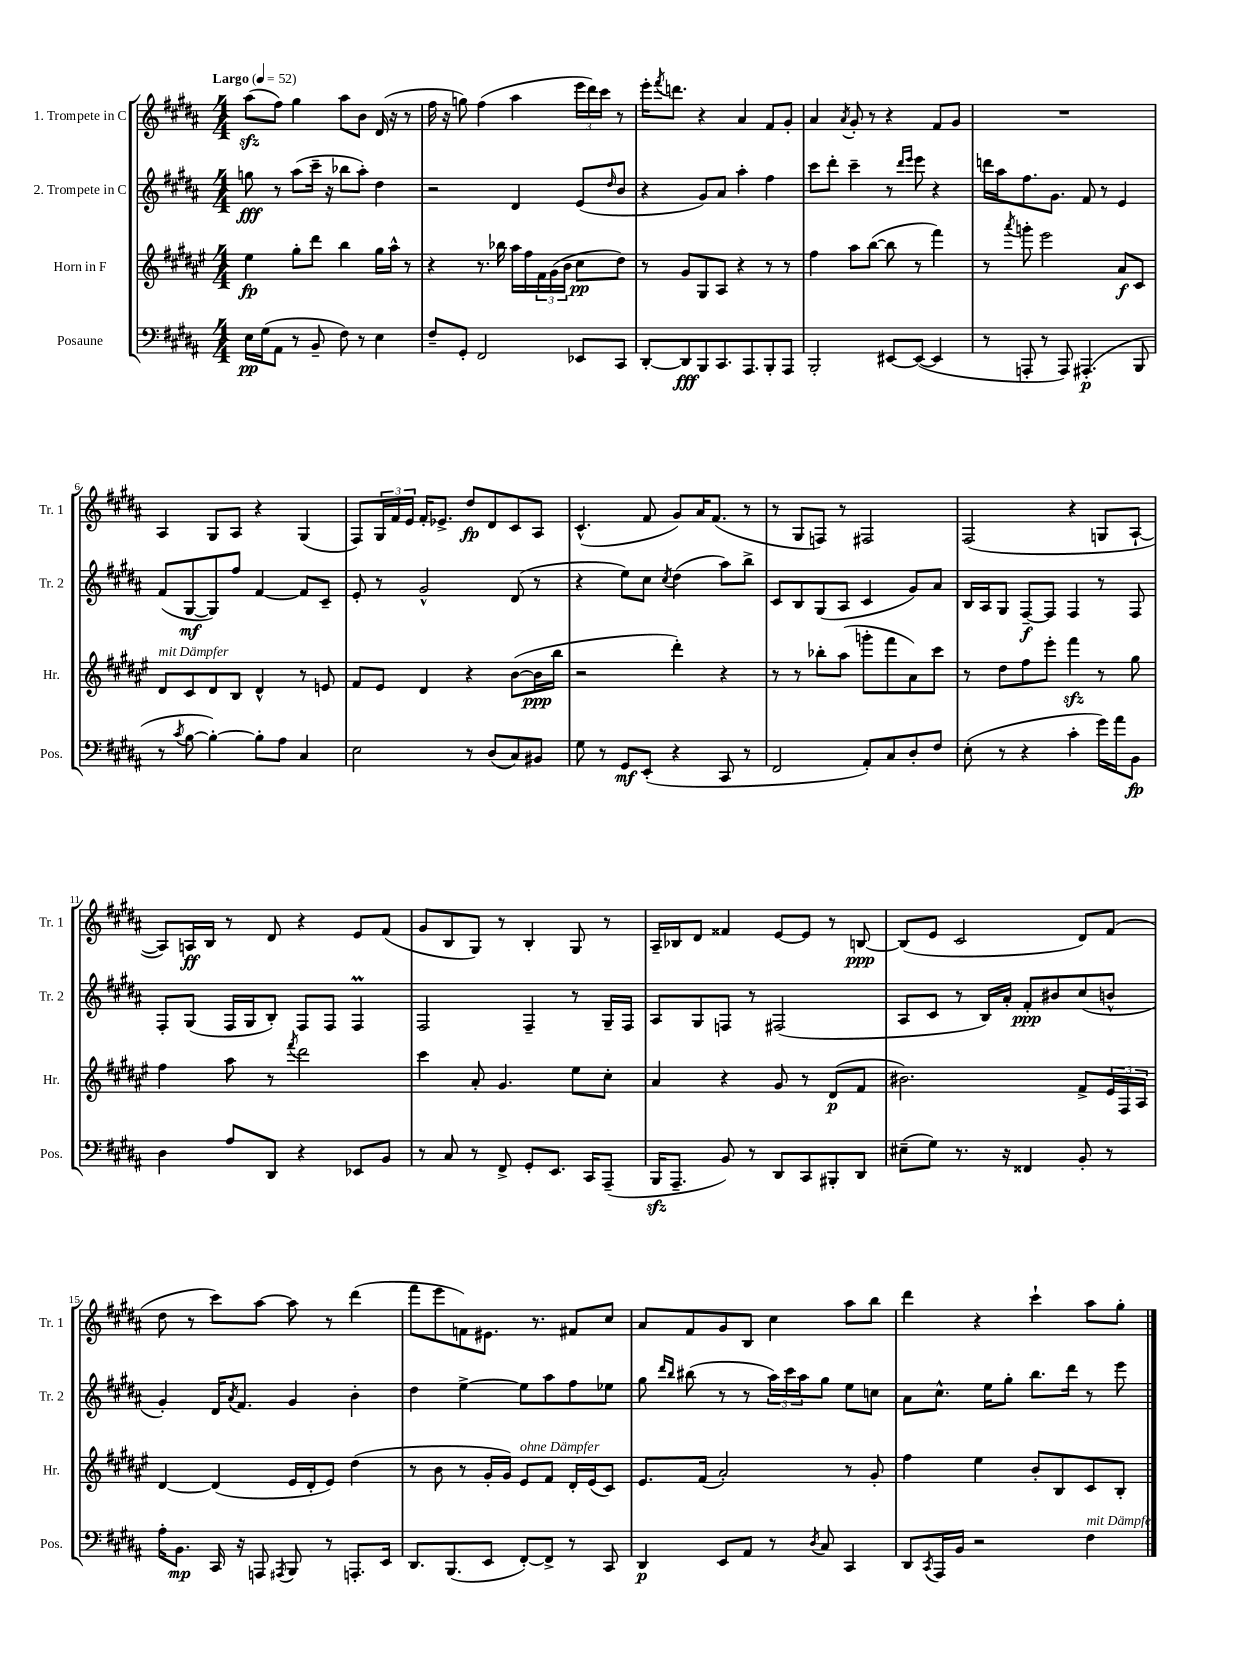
<<
\new StaffGroup <<
\new Staff = "s0" \with { instrumentName = "1. Trompete in C" shortInstrumentName = "Tr. 1" } {
    \clef treble \key b \major \numericTimeSignature \time 4/4 \tempo "Largo" 4 = 52
    ais''8\sfz( fis''8) gis''4 ais''8 b'8 dis'16( r16 r8 |
    fis''16 r16 g''8) fis''4( ais''4 \tuplet 3/2 { e'''16 dis'''16) cis'''16 } r8 |
    e'''16-. \acciaccatura { fis'''8 } d'''8. r4 ais'4 fis'8 gis'8-. |
    ais'4 \acciaccatura { ais'8 } gis'8-. r8 r4 fis'8 gis'8 |
    R1 |
    ais4 gis8 ais8 r4 gis4( |
    fis8) \tuplet 3/2 { gis16 fis'16 e'16 } fis'16-. ees'8.-> dis''8\fp dis'8 cis'8 ais8 |
    cis'4.-^( fis'8 gis'8) ais'16 fis'8.( r8 |
    r8 gis8 f8) r8 fis2 |
    fis2( r4 g8 ais8~-! |
    ais8) a16\ff b16 r8 dis'8 r4 e'8 fis'8( |
    gis'8 b8 gis8) r8 b4-. gis8 r8 |
    ais16-- bes16 dis'8 fisis'4 e'8~ e'8 r8 b8~\ppp |
    b8( e'8 cis'2 dis'8) fis'8( |
    dis''8 r8 cis'''8) ais''8~ ais''8 r8 dis'''4( |
    fis'''8 e'''8 f'8) eis'8. r8. fis'8 cis''8 |
    ais'8 fis'8 gis'8 b8 cis''4 ais''8 b''8 |
    dis'''4 r4 cis'''4-! ais''8 gis''8-. \bar "|." |
}
\new Staff = "s1" \with { instrumentName = "2. Trompete in C" shortInstrumentName = "Tr. 2" } {
    \clef treble \key b \major \numericTimeSignature \time 4/4
    g''8\fff r8 ais''8( cis'''16-- r16 bes''8 ais''8-.) dis''4 |
    r2 dis'4 e'8( \grace { dis''16 } b'8 |
    r4 gis'8) ais'8 ais''4-. fis''4 |
    cis'''8 dis'''8-. cis'''4-- r8 \grace { dis'''16 e'''16 } e'''8 r4 |
    d'''16 ais''16 fis''8. gis'8. fis'8 r8 e'4 |
    fis'8( gis8~\mf gis8) fis''8 fis'4~ fis'8 cis'8-- |
    e'8-. r8 gis'2-^ dis'8( r8 |
    r4 e''8) cis''8 \acciaccatura { cis''8 } dis''4( ais''8) b''8-> |
    cis'8 b8 gis8( ais8 cis'4 gis'8) ais'8 |
    b16 ais16 gis8 fis8~--\f fis8 fis4 r8 fis8 |
    fis8-. gis8( fis16 gis16 b8-.) fis8 fis8 fis4\prall |
    fis2 fis4-- r8 gis16-- fis16 |
    ais8 gis8 f8 r8 fis2( |
    ais8 cis'8 r8 b16) ais'16-. fis'8-.\ppp bis'8 cis''8( b'8-^ |
    gis'4-.) dis'16 \acciaccatura { ais'8 } fis'8. gis'4 b'4-. |
    dis''4 e''4~-> e''8 ais''8 fis''8 ees''8 |
    gis''8 \grace { dis'''16 b''16 } bis''8( r8 r8 \tuplet 3/2 { ais''16) cis'''16 ais''16 } gis''8 e''8 c''8 |
    ais'8 cis''8.-^ e''16 gis''8-. b''8. dis'''16 r8 e'''8 \bar "|." |
}
\new Staff = "s2" \with { instrumentName = "Horn in F" shortInstrumentName = "Hr." } {
    \clef treble \key fis \major \numericTimeSignature \time 4/4
    eis''4\fp gis''8-. dis'''8 b''4 gis''16 ais''16-^ r8 |
    r4 r8. bes''16 ais''16 fis''16 \tuplet 3/2 { fis'16 gis'16( b'16 } cis''8\pp dis''8) |
    r8 gis'8 gis8 ais8 r4 r8 r8 |
    fis''4 ais''8 b''8~( b''8 r8 fis'''4) |
    r8 \acciaccatura { ais'''8 } g'''8-. eis'''2 ais'8\f cis'8 |
    dis'8^\markup { \italic "mit Dämpfer" } cis'8 dis'8 b8 dis'4-^ r8 e'8 |
    fis'8 eis'8 dis'4 r4 b'8~( b'16\ppp b''16 |
    r2 dis'''4-.) r4 |
    r8 r8 bes''8-. ais''8( g'''8-. fis'''8 ais'8) cis'''8 |
    r8 dis''8 fis''8 eis'''8-. fis'''4\sfz r8 gis''8 |
    fis''4 ais''8 r8 \acciaccatura { fis'''8 } dis'''2 |
    cis'''4 ais'8-. gis'4. eis''8 cis''8-. |
    ais'4 r4 gis'8 r8 dis'8\p( fis'8 |
    bis'2.) fis'8-> \tuplet 3/2 { eis'16 fis16 ais16 } |
    dis'4~ dis'4( eis'16 dis'16-. eis'8) dis''4( |
    r8 b'8 r8 gis'16-. gis'16) eis'8^\markup { \italic "ohne Dämpfer" } fis'8 dis'16-. eis'16( cis'8) |
    eis'8. fis'16( ais'2-.) r8 gis'8-. |
    fis''4 eis''4 b'8-. b8 cis'8 b8-. \bar "|." |
}
\new Staff = "s3" \with { instrumentName = "Posaune" shortInstrumentName = "Pos." } {
    \clef bass \key b \major \numericTimeSignature \time 4/4
    e16\pp gis16( ais,8 r8 b,8-- fis8) r8 e4 |
    fis8-- gis,8-. fis,2 ees,8 cis,8 |
    dis,8~-. dis,8\fff b,,8 cis,8. ais,,8. b,,8-. ais,,8 |
    b,,2-. eis,8~ eis,8~( eis,4 |
    r8 a,,8-. r8 a,,8) ais,,4.-.\p( b,,8 |
    r8 \acciaccatura { cis'8 } b8~ b4~-.) b8-. ais8 cis4 |
    e2 r8 dis8( cis8) bis,8 |
    gis8 r8 gis,8\mf e,8-.( r4 cis,8 r8 |
    fis,2 ais,8-.) cis8 dis8-. fis8 |
    e8-.( r8 r4 cis'4-. gis'16) ais'16 b,8\fp |
    dis4 ais8 dis,8 r4 ees,8 b,8 |
    r8 cis8 r8 fis,8-> gis,8-. e,8. cis,16 ais,,8--( |
    b,,16\sfz ais,,8.-- b,8) r8 dis,8 cis,8 bis,,8-. dis,8 |
    eis8--( gis8) r8. r16 fisis,4 b,8-. r8 |
    ais16-. b,8.\mp cis,16 r16 a,,8 \acciaccatura { ais,,8 } b,,8 r8 a,,8.-. e,16 |
    dis,8. b,,8.( e,8 fis,8~-.) fis,8-> r8 cis,8 |
    dis,4\p e,8 ais,8 r8 \acciaccatura { dis8 } cis8 cis,4 |
    dis,8 \acciaccatura { cis,8 } ais,,16 b,16 r2 fis4^\markup { \italic "mit Dämpfer" } \bar "|." |
}
>>
>>
